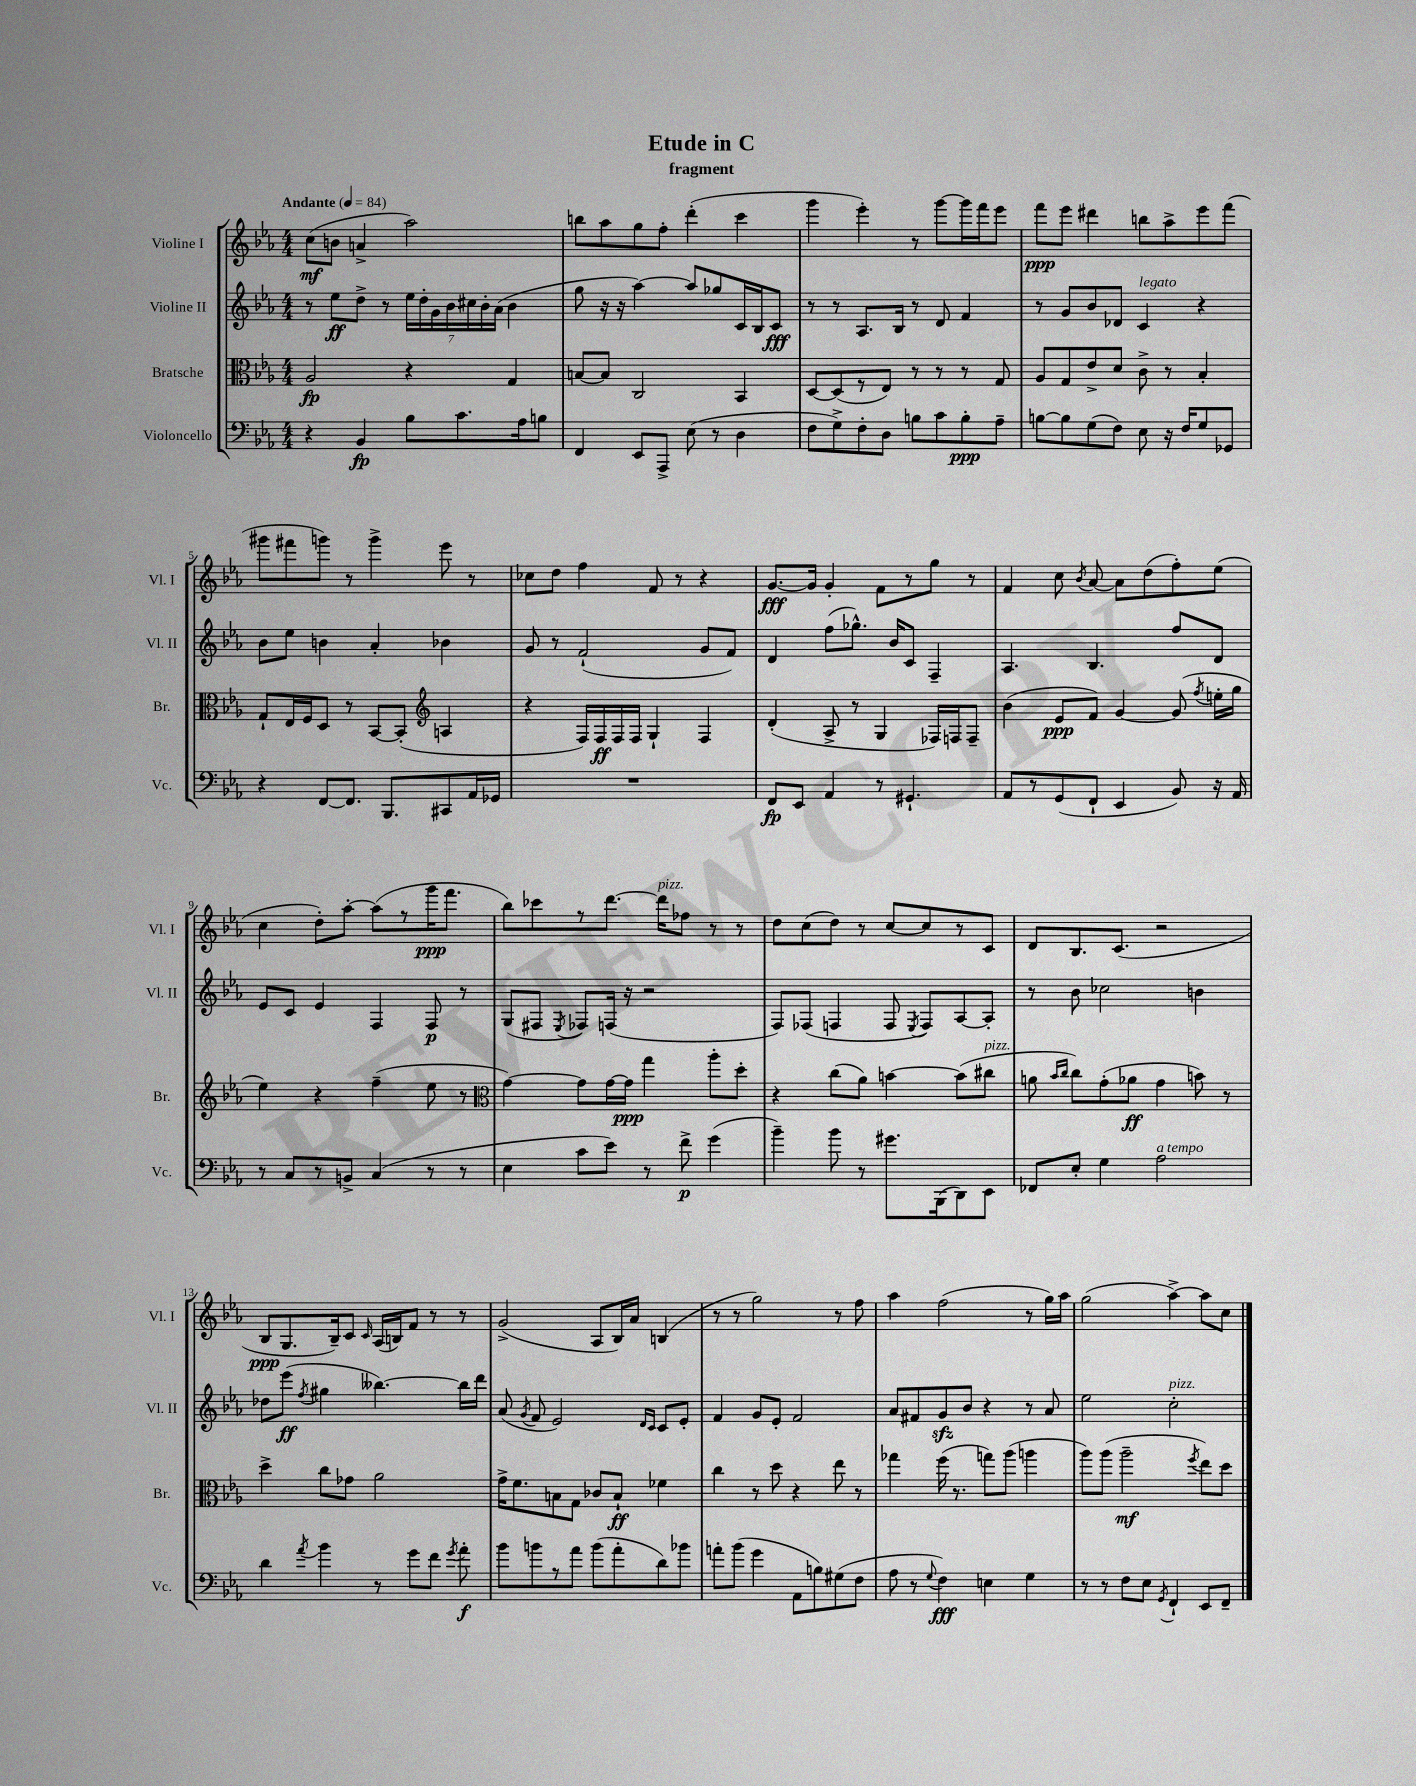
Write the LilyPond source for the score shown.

\header { title = "Etude in C" subtitle = "fragment" }
<<
\new StaffGroup <<
\new Staff = "s0" \with { instrumentName = "Violine I" shortInstrumentName = "Vl. I" } {
    \clef treble \key ees \major \numericTimeSignature \time 4/4 \tempo "Andante" 4 = 84
    \autoBeamOff c''8[\mf( b'8] a'4-> aes''2) |
    b''8[ aes''8 g''8 f''8]-. d'''4-.( c'''4 |
    g'''4 ees'''4-.) r8 g'''8[~ g'''16 f'''16 ees'''8] |
    f'''8[\ppp ees'''8] dis'''4 b''8[ aes''8-> ees'''8 f'''8]( |
    gis'''8[ fis'''8 g'''8]) r8 g'''4-> ees'''8 r8 |
    ces''8[ d''8] f''4 f'8 r8 r4 |
    g'8.[~\fff g'16] g'4-. f'8[ r8 g''8] r8 |
    f'4 c''8 \acciaccatura { bes'8 } aes'8~ aes'8[ d''8( f''8-.) ees''8]( |
    c''4 d''8[-.) aes''8]~-. aes''8[( r8 g'''16\ppp f'''8.] |
    bes''8[) ces'''8 r8 d'''8.]~ d'''16[^\markup { \italic "pizz." } fes''8] r8 r8 |
    d''8[ c''8( d''8]) r8 c''8[~ c''8 r8 c'8] |
    d'8[ bes8. c'8.]( r2 |
    bes8[\ppp g8. bes16--) c'8] \grace { c'16 } aes16[( b16) f'8] r8 r8 |
    g'2->( aes8[ bes16) aes'16] b4( |
    r8 r8 g''2) r8 f''8 |
    aes''4 f''2( r8 g''16[) aes''16] |
    g''2( aes''4~->) aes''8[ c''8] \bar "|." |
}
\new Staff = "s1" \with { instrumentName = "Violine II" shortInstrumentName = "Vl. II" } {
    \clef treble \key ees \major \numericTimeSignature \time 4/4
    \autoBeamOff r8 ees''8[\ff d''8]-> r8 \tuplet 7/4 { ees''16[ d''16-. g'16 bes'16 cis''16 bes'16-. aes'16]( } bes'4 |
    g''8 r16 r16 aes''4~) aes''8[ ges''8 c'16 bes16 c'8]\fff |
    r8 r8 aes8.[ bes16] r8 d'8 f'4 |
    r8 g'8[ bes'8 des'8] c'4^\markup { \italic "legato" } r4 |
    bes'8[ ees''8] b'4 aes'4-. bes'4 |
    g'8 r8 f'2-!( g'8[ f'8]) |
    d'4 f''8[( ges''8.]-^) bes'16[ c'8] f4-- |
    aes4. bes4. f''8[ d'8] |
    ees'8[ c'8] ees'4 f4 f8\p r8 |
    g8[( fis8] \acciaccatura { ees8 } fes8[) f16]( r16 r2 |
    f8[) fes8]( f4 f8 \acciaccatura { ees8 } f8[) aes8~ aes8]-. |
    r8 bes'8 ces''2 b'4 |
    des''8[ ees'''8]\ff( \acciaccatura { f''8 } gis''4 beses''4.~) beses''16[ d'''16] |
    aes'8( \acciaccatura { g'8 } f'8 ees'2) \grace { d'16[ c'16] } c'8[ ees'8]-. |
    f'4 g'8[ ees'8]-. f'2 |
    aes'8[ fis'8 g'8\sfz bes'8] r4 r8 aes'8 |
    ees''2 c''2-.^\markup { \italic "pizz." } \bar "|." |
}
\new Staff = "s2" \with { instrumentName = "Bratsche" shortInstrumentName = "Br." } {
    \clef alto \key ees \major \numericTimeSignature \time 4/4
    \autoBeamOff aes2\fp r4 g4 |
    b8[~ b8] c2 bes,4 |
    d8[~ d8( r8 ees8]) r8 r8 r8 g8 |
    aes8[ g8 ees'8-> d'8] c'8-> r8 bes4-. |
    g8[-! ees16 f16 d8] r8 bes,8[~ bes,8]-.( \clef treble a4 |
    r4 f16[) f16\ff f16 f16] g4-! f4 |
    d'4-.( aes8-> r8 g4 fes16[) f16 f8]-- |
    bes'4( ees'8[\ppp f'8]) g'4~ g'8( \acciaccatura { f''8 } e''16[-. g''16] |
    ees''4) r4 f''4--( ees''8 r8 |
    \clef alto g'4~) g'8[ g'16~ g'16]\ppp g''4 aes''8[-. d''8]-. |
    r4 c''8[( aes'8]) b'4~ b'8[( cis''8]^\markup { \italic "pizz." } |
    a'8 \grace { bes'16[ c''16] } c''8[) g'8-.( aes'8]\ff g'4 b'8) r8 |
    d''4-> c''8[ ges'8] aes'2 |
    g'16[-> f'8. b8 g8] ces'8[ b8]-!\ff fes'4 |
    c''4 r8 d''8 r4 ees''8 r8 |
    ges''4 f''16( r8. g''8[) aes''8]( a''4 |
    aes''8[) aes''8]( aes''2--\mf \acciaccatura { f''8 } ees''8[) d''8] \bar "|." |
}
\new Staff = "s3" \with { instrumentName = "Violoncello" shortInstrumentName = "Vc." } {
    \clef bass \key ees \major \numericTimeSignature \time 4/4
    \autoBeamOff r4 bes,4\fp bes8[ c'8. aes16 b8] |
    f,4 ees,8[ aes,,8]-> ees8( r8 d4 |
    f8[ g8->) f8-. d8] b8[ c'8 b8-.\ppp aes8]-- |
    b8[~ b8 g8( f8]) ees8 r16 f16[ g8 ges,8] |
    r4 f,8[~ f,8.] bes,,8.[ cis,8 aes,16 ges,16] |
    R1 |
    f,8[\fp ees,8] aes,4 r8 gis,4.-! |
    aes,8[ r8 g,8( f,8]-! ees,4 bes,8) r16 aes,16 |
    r8 c8[ r8 b,8]-> c4( r8 r8 |
    ees4 c'8[ ees'8]) r8 f'8->\p g'4( |
    bes'4--) bes'8 r8 gis'8.[ bes,,16( d,8) ees,8] |
    fes,8[ ees8]-. g4 aes2^\markup { \italic "a tempo" } |
    d'4 \acciaccatura { aes'8 } bes'4 r8 g'8[ f'8] \acciaccatura { g'8 } aes'8-.\f |
    bes'8[ b'8 r8 aes'8] b'8[( aes'8-. d'8) bes'8] |
    a'8[-. bes'8]( g'4 aes,8[ b8) gis8( f8] |
    aes8 r8 \appoggiatura { g8 } f4\fff) e4 g4 |
    r8 r8 f8[ ees8] \acciaccatura { g,8 } f,4-! ees,8[ f,8]-- \bar "|." |
}
>>
>>
